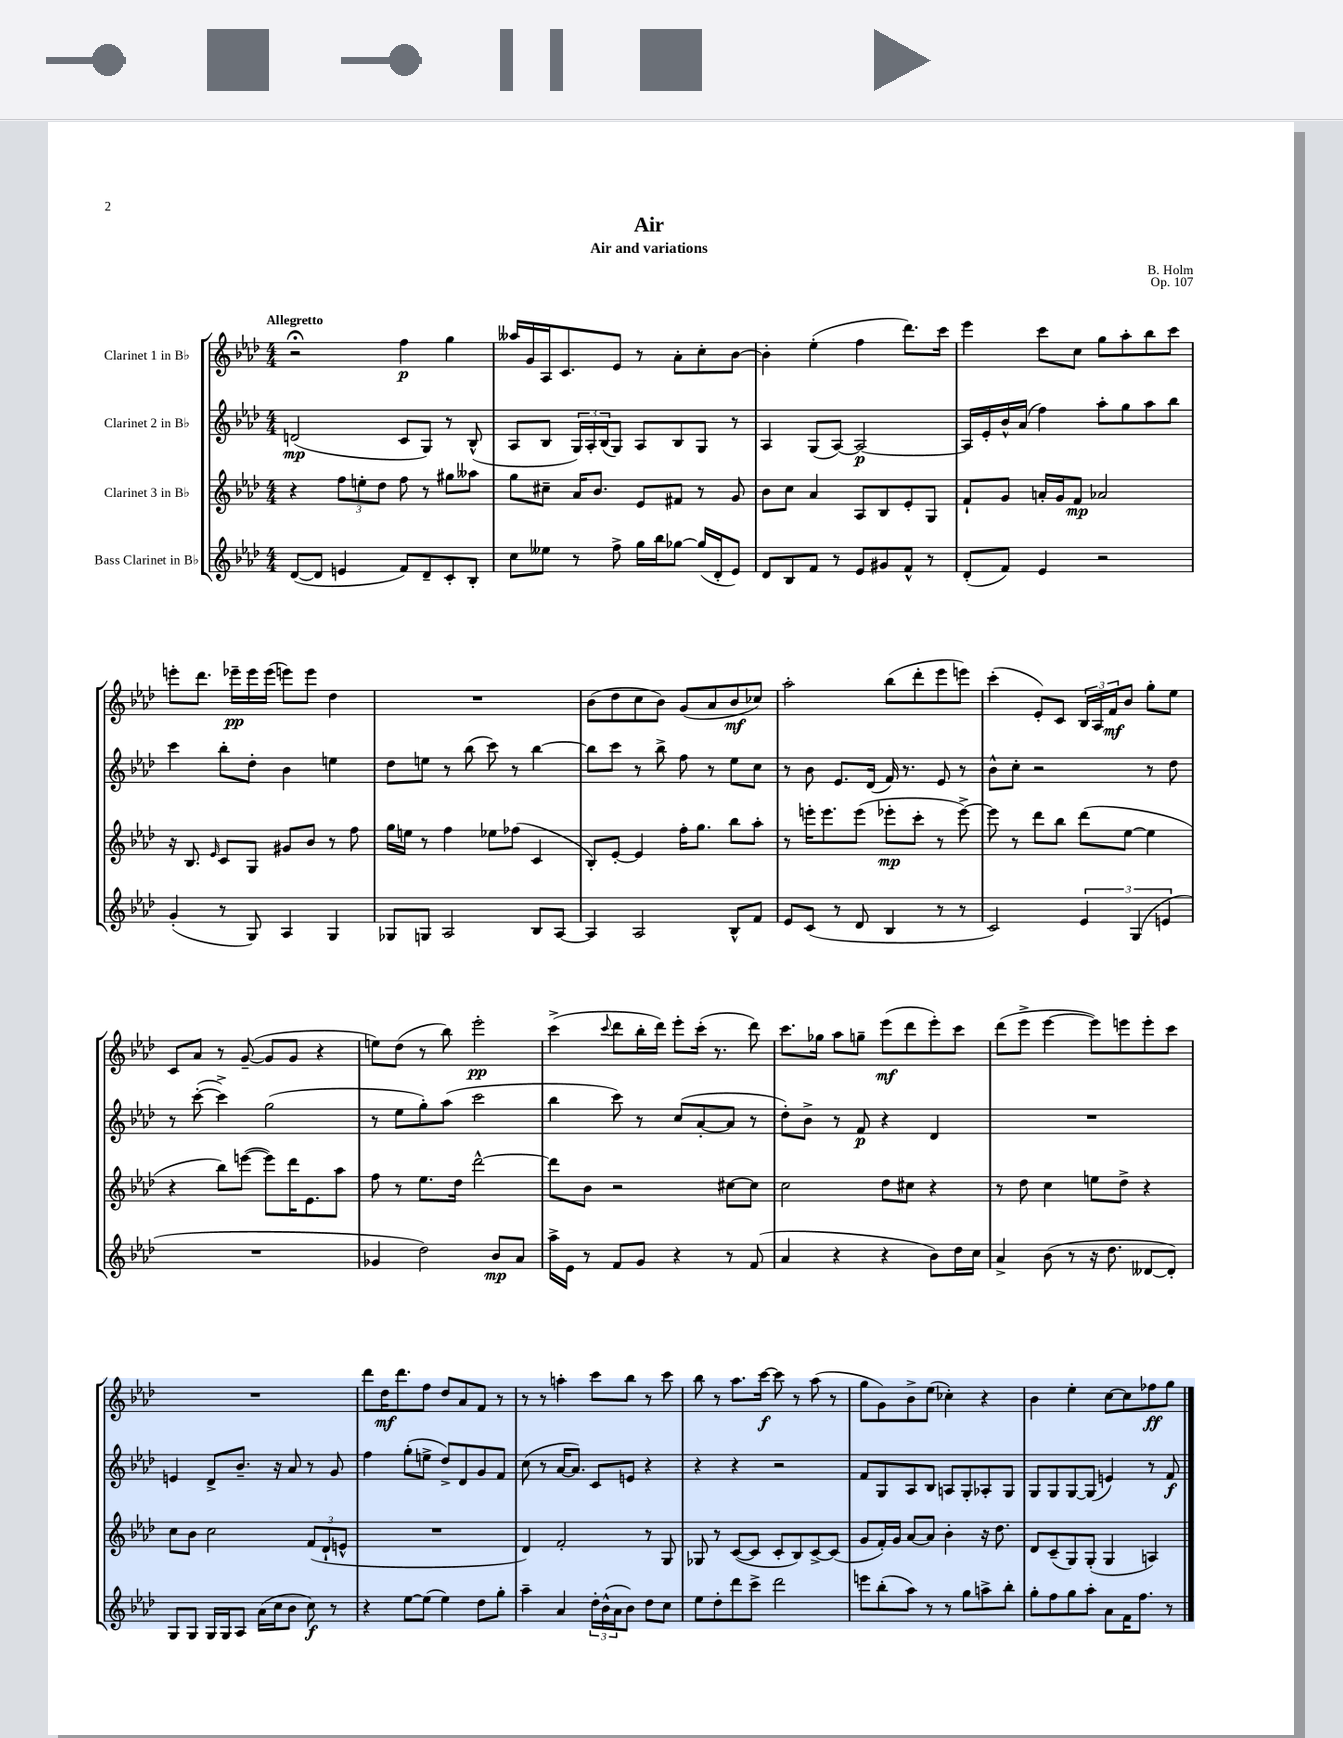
\header { title = "Air" composer = "B. Holm" subtitle = "Air and variations" opus = "Op. 107" }
<<
\new StaffGroup <<
\new Staff = "s0" \with { instrumentName = "Clarinet 1 in Bb" } {
    \clef treble \key aes \major \numericTimeSignature \time 4/4 \tempo "Allegretto"
    r2\fermata f''4\p g''4 |
    aeses''16 g'16 aes16 c'8. ees'8 r8 aes'8-. c''8-. bes'8~ |
    bes'4-. ees''4-.( f''4 des'''8.) c'''16 |
    ees'''4 c'''8 c''8 g''8 aes''8-. bes''8 c'''8 |
    e'''8-. des'''8. ees'''16--\pp ees'''16 ees'''16( e'''8) e'''8 des''4 |
    R1 |
    bes'8( des''8 c''8 bes'8) g'8( aes'8 bes'8\mf ces''8) |
    aes''2-. bes''8( des'''8-. ees'''8 e'''8) |
    c'''4-.( ees'8-.) c'8 \tuplet 3/2 { bes16 aes16 f'16\mf } bes'8 g''8-. ees''8 |
    c'8 aes'8 r8 g'8~--( g'8 g'8 r4 |
    e''8) des''8( r8 bes''8) ees'''2-.\pp |
    c'''4->( \appoggiatura { c'''8 } des'''8 bes''16-. des'''16) ees'''8-. c'''16-.( r8. des'''8) |
    c'''8. ges''16 aes''8 g''8-- ees'''8\mf( des'''8 ees'''8-.) c'''8 |
    des'''8( ees'''8-> ees'''4~ ees'''8) e'''8 e'''8-. c'''8 |
    R1 |
    des'''8 des''16\mf des'''8. f''8 des''8 aes'8 f'8 r8 |
    r8 r8 a''4-. c'''8 bes''8 r8 c'''8 |
    bes''8 r8 aes''8. c'''16~\f c'''8 r8 aes''8( r8 |
    g''8 g'8) bes'8-> ees''8( ces''4-.) r4 |
    bes'4 ees''4-. c''8~ c''8 fes''8\ff g''8 \bar "|." |
}
\new Staff = "s1" \with { instrumentName = "Clarinet 2 in Bb" } {
    \clef treble \key aes \major \numericTimeSignature \time 4/4
    d'2\mp( c'8 g8) r8 bes8-^( |
    aes8 bes8 \tuplet 3/2 { g16) aes16-. bes16( } g8) aes8 bes8 g8 r8 |
    aes4 g8( aes8~) aes2~\p |
    aes16 ees'16-. bes'16-^ aes'16( f''4) aes''8-. g''8 aes''8 bes''8 |
    c'''4 bes''8-. des''8-. bes'4 e''4 |
    des''8 e''8 r8 bes''8( c'''8) r8 bes''4~ |
    bes''8 c'''8 r8 bes''8-> f''8 r8 ees''8 c''8 |
    r8 bes'8 ees'8. des'16( f'16) r8. ees'8 r8 |
    bes'8-^ c''8-. r2 r8 des''8 |
    r8 c'''8~-.( c'''4->) g''2( |
    r8 ees''8 g''8-.) aes''8( c'''2 |
    bes''4 c'''8) r8 c''8( aes'8~-. aes'8 r8 |
    des''8-.) bes'8-> r8 f'8\p r4 des'4 |
    R1 |
    e'4 des'8-> bes'8.-- r16 aes'8 r8 g'8 |
    f''4 g''8-.( e''8-> des''8->) des'8 g'8 f'8 |
    c''8( r8 aes'16~ aes'8.) c'8 e'8 r4 |
    r4 r4 r2 |
    f'8 g8 aes8 bes8 a8 g8-. aes8-. g8 |
    g8 g8 g8~ g8( e'4) r8 f'8\f \bar "|." |
}
\new Staff = "s2" \with { instrumentName = "Clarinet 3 in Bb" } {
    \clef treble \key aes \major \numericTimeSignature \time 4/4
    r4 \tuplet 3/2 { f''8 e''8-. des''8 } f''8 r8 gis''8 aeses''8 |
    g''8 cis''8-- aes'16 bes'8. ees'8 fis'8 r8 g'8 |
    bes'8 c''8 aes'4 aes8 bes8 ees'8-. g8 |
    f'8-! g'8 a'16-. g'16 f'8\mp aes'2 |
    r16 bes8. \grace { ees'16 } c'8 g8 gis'8 bes'8 r8 f''8 |
    g''16 e''16 r8 f''4 ees''8 fes''8( c'4 |
    bes8-.) ees'8~-. ees'4 f''16-. g''8. bes''8 aes''8-. |
    r8 e'''16-. e'''8. e'''8( ees'''8-.\mp c'''8-. r8 ees'''8~->) |
    ees'''8 r8 des'''8 bes''8 des'''8( ees''8~ ees''4 |
    r4 bes''8) e'''8~( e'''8) des'''16 ees'8. aes''8 |
    f''8 r8 ees''8. des''16 des'''2~-^ |
    des'''8 bes'8 r2 cis''8~ cis''8 |
    c''2 des''8 cis''8 r4 |
    r8 des''8 c''4 e''8 des''8-> r4 |
    c''8 bes'8 c''2 \tuplet 3/2 { f'8( des'8-! e'8-^ } |
    R1 |
    des'4) f'2-. r8 g8 |
    ges8 r8 c'8~( c'8 c'8-. bes8) c'8~-> c'8( |
    g'8 f'16-.) g'16 aes'8~ aes'8 bes'4-. r16 des''8. |
    des'8 c'8--( g8) g8-.( g4 a4) \bar "|." |
}
\new Staff = "s3" \with { instrumentName = "Bass Clarinet in Bb" } {
    \clef treble \key aes \major \numericTimeSignature \time 4/4
    des'8~( des'8 e'4 f'8) des'8-- c'8-. bes8-. |
    c''8 eeses''8 r8 f''8-> g''16 bes''16 ges''8~ ges''16( des'16-. ees'8) |
    des'8 bes8 f'8 r8 ees'8 gis'8 f'8-^ r8 |
    des'8-.( f'8) ees'4 r2 |
    g'4-.( r8 g8) aes4 g4 |
    ges8 g8 aes2 bes8 aes8~ |
    aes4 aes2 bes8-^ f'8 |
    ees'8 c'8( r8 des'8 bes4 r8 r8 |
    c'2) \tuplet 3/2 { ees'4 g4( e'4 } |
    R1 |
    ges'4 des''2) bes'8\mp aes'8 |
    aes''16-> ees'16 r8 f'8 g'8 r4 r8 f'8( |
    aes'4 r4 r4 bes'8) des''16 c''16 |
    aes'4-> bes'8( r8 r16 des''8. deses'8~ deses'8-.) |
    g8 g8 g16 g16 aes8 aes'16( c''16 bes'8 c''8\f) r8 |
    r4 ees''8~ ees''8( ees''4) des''8 g''8-. |
    aes''4-- aes'4 \tuplet 3/2 { des''16-. bes'16-^( aes'16 } bes'8) des''8 c''8 |
    ees''8 des''8-. des'''8 c'''8-> des'''2 |
    e'''8 bes''8-.( aes''8) r8 r8 g''8 a''8-> bes''8-. |
    g''8-. f''8 g''8 aes''8-. aes'8 f'16 f''8. r8 \bar "|." |
}
>>
>>
\layout { \context { \Score \remove "Bar_number_engraver" } }
